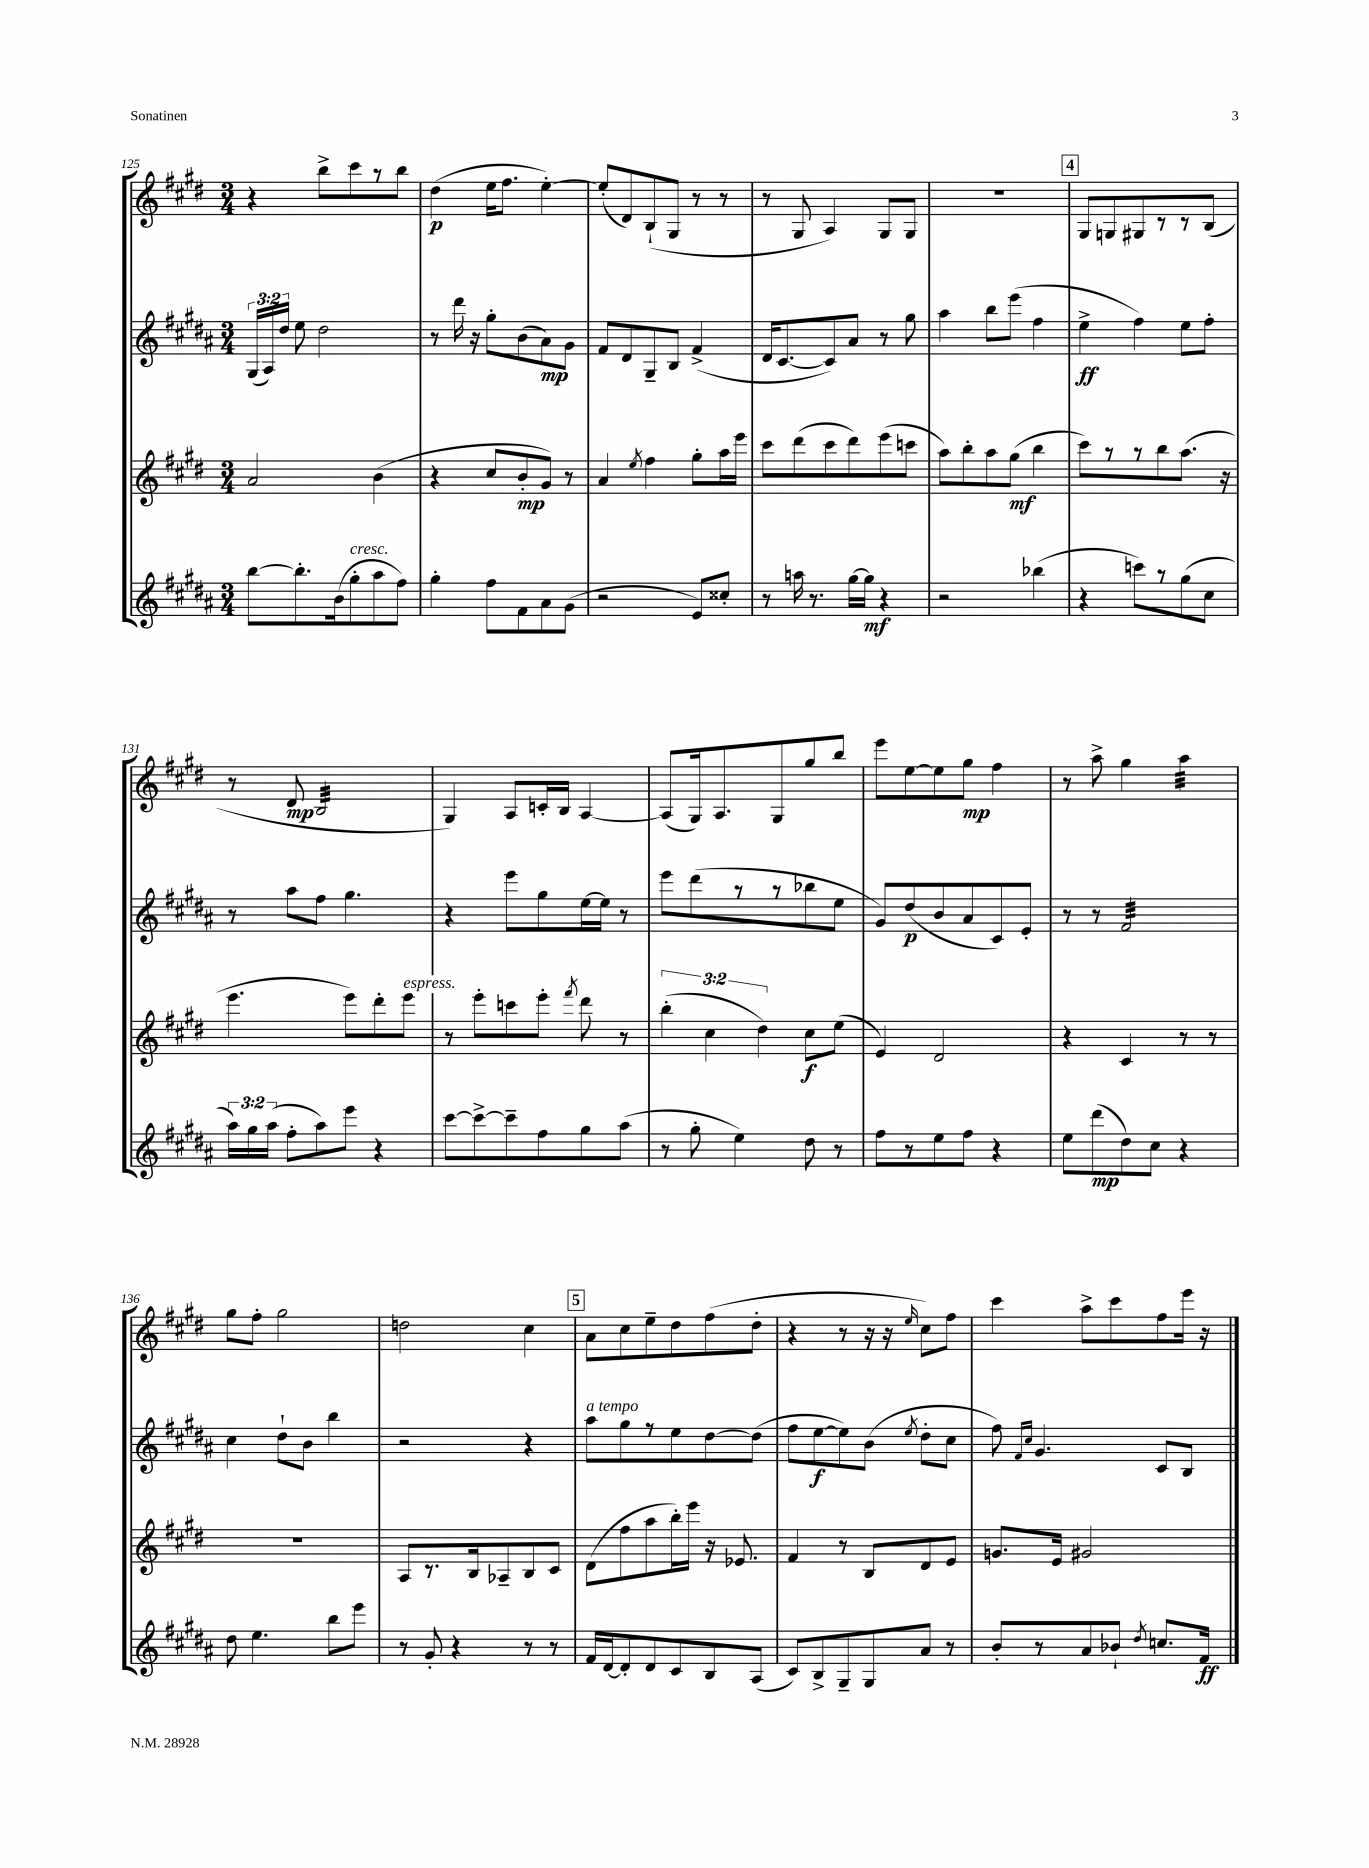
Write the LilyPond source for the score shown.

<<
\new StaffGroup <<
\new Staff = "s0" {
    \clef treble \key e \major \numericTimeSignature \time 3/4
    \autoBeamOff r4 b''8[-> cis'''8 r8 b''8] |
    dis''4\p( e''16[ fis''8.] e''4~-.) |
    e''8[-.( dis'8) b8-!( gis8] r8 r8 |
    r8 gis8 a4) gis8[ gis8] |
    R2. |
    \mark \markup { \box "4" } gis8[ g8 gis8 r8 r8 b8]( |
    r8 dis'8\mp b2:32 |
    gis4) a8[ c'16-. b16] a4~ |
    a8[( gis16) a8. gis8 gis''8 b''8] |
    e'''8[ e''8~ e''8 gis''8]\mp fis''4 |
    r8 a''8-> gis''4 a''4:32 |
    gis''8[ fis''8]-. gis''2 |
    d''2 cis''4 |
    \mark \markup { \box "5" } a'8[ cis''8 e''8-- dis''8 fis''8( dis''8]-. |
    r4 r8 r16 r16 \grace { e''16 } cis''8[) fis''8] |
    cis'''4 a''8[-> cis'''8 fis''8 e'''16] r16 \bar "|." |
}
\new Staff = "s1" {
    \clef treble \key b \major \numericTimeSignature \time 3/4 \override Staff.TupletNumber.text = #tuplet-number::calc-fraction-text
    \autoBeamOff \tuplet 3/2 { gis16[( ais16) dis''16] } e''8 dis''2 |
    r8 dis'''16 r16 gis''8[-. b'8( ais'8\mp) gis'8] |
    fis'8[ dis'8 gis8-- b8] fis'4->( |
    dis'16[ cis'8.~ cis'8) ais'8] r8 gis''8 |
    ais''4 b''8[ e'''8]( fis''4 |
    \mark \markup { \box "4" } e''4->\ff fis''4) e''8[ fis''8]-. |
    r8 ais''8[ fis''8] gis''4. |
    r4 e'''8[ gis''8 e''16~ e''16] r8 |
    e'''8[ dis'''8( r8 r8 bes''8 e''8] |
    gis'8[) dis''8\p( b'8 ais'8 cis'8) e'8]-. |
    r8 r8 fis'2:32 |
    cis''4 dis''8[-! b'8] b''4 |
    r2 r4 |
    \mark \markup { \box "5" } ais''8[^\markup { \italic "a tempo" } gis''8 r8 e''8 dis''8~ dis''8]( |
    fis''8[ e''8~\f e''8) b'8]( \acciaccatura { e''8 } dis''8[-. cis''8] |
    fis''8) \grace { fis'16[ cis''16] } gis'4. cis'8[ b8] \bar "|." |
}
\new Staff = "s2" {
    \clef treble \key e \major \numericTimeSignature \time 3/4 \override Staff.TupletNumber.text = #tuplet-number::calc-fraction-text
    \autoBeamOff a'2 b'4( |
    r4 cis''8[ b'8-.\mp gis'8]) r8 |
    a'4 \acciaccatura { e''8 } fis''4 gis''8[-. a''16 e'''16] |
    cis'''8[ dis'''8( cis'''8 dis'''8) e'''8( c'''8] |
    a''8[) b''8-. a''8 gis''8]\mf( b''4 |
    \mark \markup { \box "4" } cis'''8[) r8 r8 b''8 a''8.]( r16 |
    e'''4. e'''8[) dis'''8-. e'''8]^\markup { \italic "espress." } |
    r8 e'''8[-. c'''8 e'''8]-. \acciaccatura { fis'''8 } dis'''8 r8 |
    \tuplet 3/2 { b''4-.( cis''4 dis''4) } cis''8[\f e''8]( |
    e'4) dis'2 |
    r4 cis'4 r8 r8 |
    R2. |
    a8[ r8. b16 aes8-- b8 cis'8] |
    \mark \markup { \box "5" } dis'8[( fis''8 a''8 b''16-.) e'''16] r16 ees'8. |
    fis'4 r8 b8[ dis'8 e'8] |
    g'8.[ e'16] gis'2 \bar "|." |
}
\new Staff = "s3" {
    \clef treble \key b \major \numericTimeSignature \time 3/4 \override Staff.TupletNumber.text = #tuplet-number::calc-fraction-text
    \autoBeamOff b''8[~ b''8.-. b'16( gis''8-.^\markup { \italic "cresc." } ais''8 fis''8]) |
    gis''4-. fis''8[ fis'8 ais'8 gis'8]( |
    r2 e'8[) cisis''8]-. |
    r8 a''16 r8. gis''16[~ gis''16]\mf r4 |
    r2 bes''4( |
    \mark \markup { \box "4" } r4 c'''8[) r8 gis''8( cis''8] |
    \tuplet 3/2 { ais''16[) gis''16 ais''16]( } fis''8[-. ais''8) e'''8] r4 |
    cis'''8[~ cis'''8~-> cis'''8-- fis''8 gis''8 ais''8]( |
    r8 gis''8-. e''4) dis''8 r8 |
    fis''8[ r8 e''8 fis''8] r4 |
    e''8[ dis'''8\mp( dis''8) cis''8] r4 |
    dis''8 e''4. b''8[ e'''8] |
    r8 gis'8-. r4 r8 r8 |
    \mark \markup { \box "5" } fis'16[ dis'16~ dis'8-. dis'8 cis'8 b8 ais8]( |
    cis'8[) b8-> gis8-- gis8 ais'8] r8 |
    b'8[-. r8 ais'8 bes'8]-! \acciaccatura { dis''8 } c''8.[ fis'16]\ff \bar "|." |
}
>>
>>
\layout { \context { \Score currentBarNumber = #125 } }
